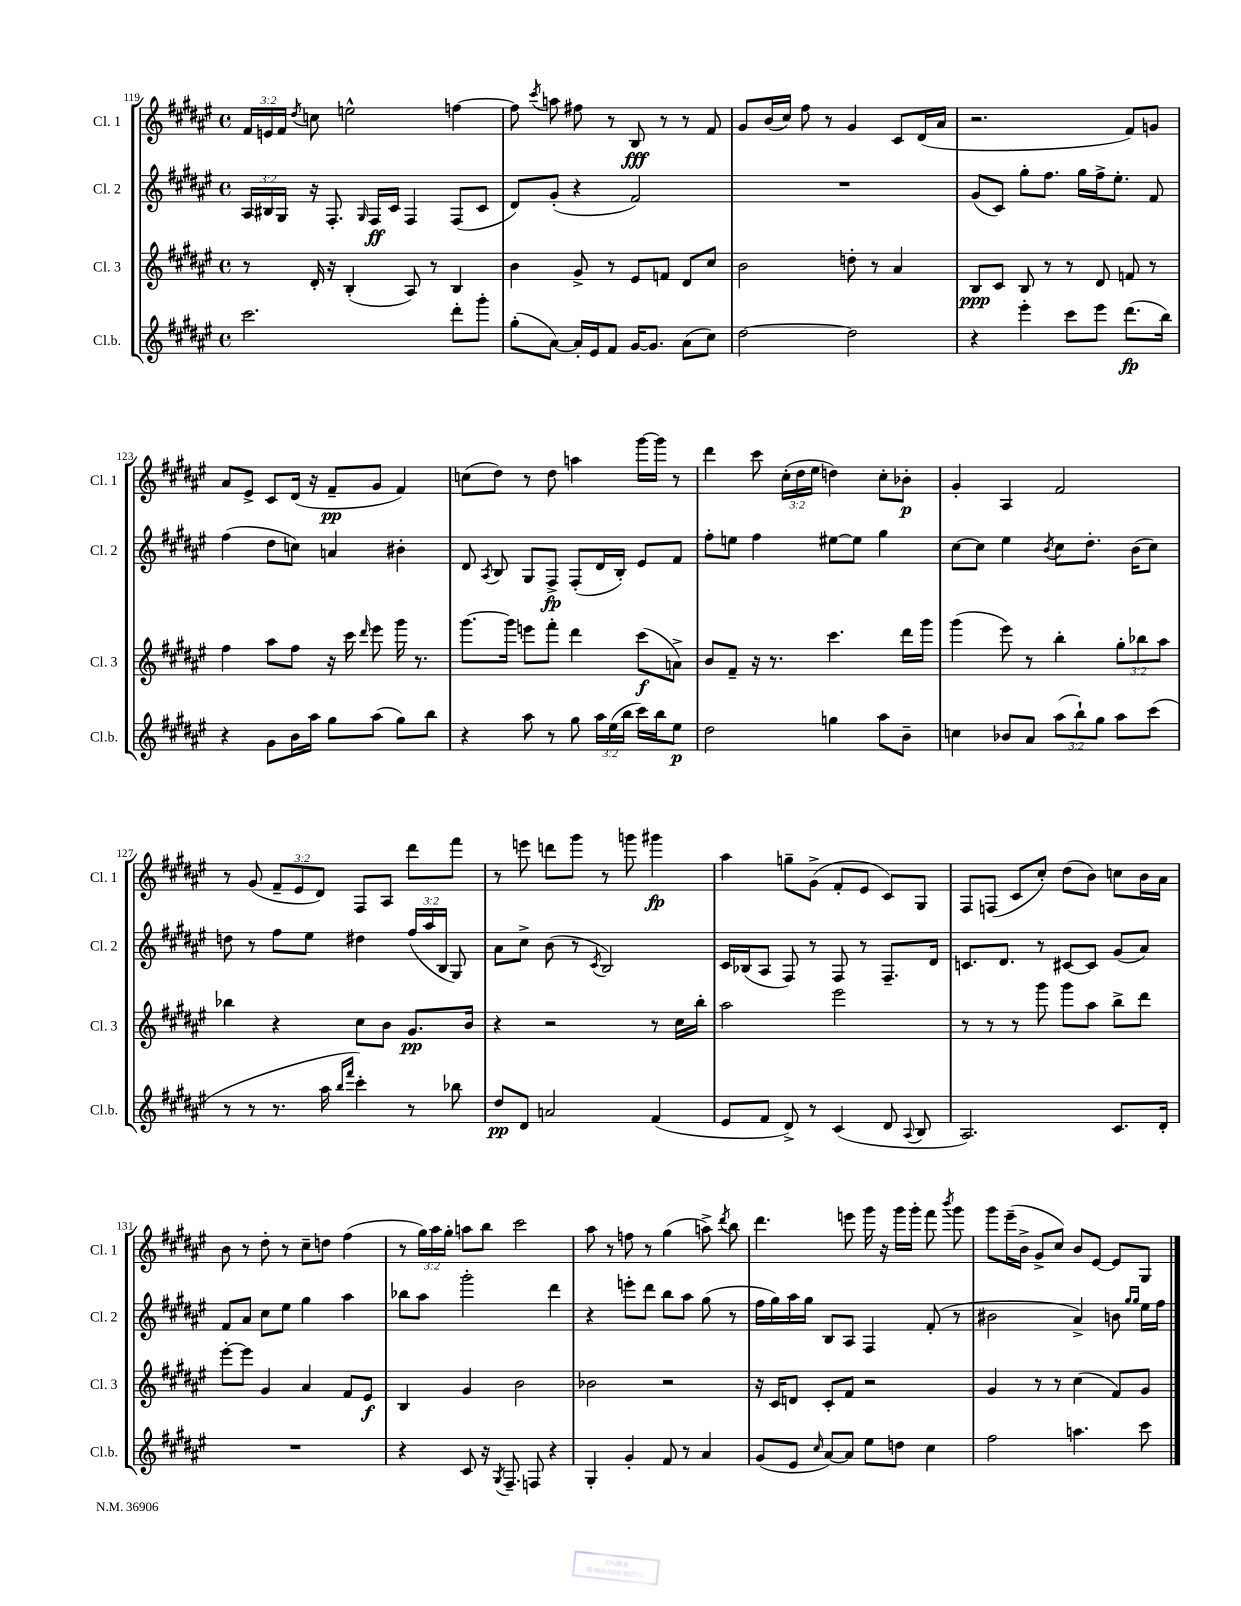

**kern	**dynam	**kern	**dynam	**kern	**dynam	**kern	**dynam
*part4	*part4	*part3	*part3	*part2	*part2	*part1	*part1
*staff4	*staff4	*staff3	*staff3	*staff2	*staff2	*staff1	*staff1
*I"Cl.b.	*	*I"Cl. 3	*	*I"Cl. 2	*	*I"Cl. 1	*
*I'Cl.b.	*	*I'Cl. 3	*	*I'Cl. 2	*	*I'Cl. 1	*
*clefG2	*	*clefG2	*	*clefG2	*	*clefG2	*
*k[f#c#g#d#a#e#]	*	*k[f#c#g#d#a#e#]	*	*k[f#c#g#d#a#e#]	*	*k[f#c#g#d#a#e#]	*
*M4/4	*	*M4/4	*	*M4/4	*	*M4/4	*
*met(c)	*	*met(c)	*	*met(c)	*	*met(c)	*
=119	=119	=119	=119	=119	=119	=119	=119
2.ccc#\	.	8r	.	24A#/LL	.	24f#/LL	.
.	.	.	.	24B#X/	.	24en/	.
.	.	.	.	24G#/JJ	.	24f#/JJ	.
.	.	.	.	.	.	8qdd#/	.
.	.	16d#'/	.	16r	.	8ccn\	.
.	.	16r	.	8.F#'/	.	.	.
.	.	(4B'/	.	.	.	2een^^\	.
.	.	.	.	16qqG#/	.	.	.
.	.	.	.	16F#/LL	ff	.	.
.	.	.	.	16c#/JJ	.	.	.
.	.	8A#/)	.	4F#/	.	.	.
.	.	8r	.	.	.	.	.
8ddd#'\L	.	4B/	.	(8F#/L	.	[4ffn\	.
8ggg#'\J	.	.	.	8c#/J	.	.	.
=120	=120	=120	=120	=120	=120	=120	=120
(8gg#'\L	.	4b\	.	8d#/L)	.	8ff\]	.
.	.	.	.	.	.	8qccc#/	.
[8a#\J)	.	.	.	(8g#'/J	.	8aan\	.
16a#'/LL]	.	8g#^/	.	4r	.	8ff#X\	.
16e#/J	.	.	.	.	.	.	.
8f#/J	.	8r	.	.	.	8r	.
[16g#/KL	.	8e#/L	.	2f#/)	.	8B/	fff
8.g#/J]	.	.	.	.	.	.	.
.	.	8fn/J	.	.	.	8r	.
(8a#\L	.	8d#/L	.	.	.	8r	.
8cc#\J)	.	8cc#/J	.	.	.	8f#/	.
=121	=121	=121	=121	=121	=121	=121	=121
[2dd#\	.	2b\	.	1r	.	8g#/L	.
.	.	.	.	.	.	(16b/L	.
.	.	.	.	.	.	16cc#/JJ)	.
.	.	.	.	.	.	8ff#\	.
.	.	.	.	.	.	8r	.
2dd#\]	.	8ddn'\	.	.	.	4g#/	.
.	.	8r	.	.	.	.	.
.	.	4a#/	.	.	.	8c#/L	.
.	.	.	.	.	.	(16d#/L	.
.	.	.	.	.	.	16a#/JJ	.
=122	=122	=122	=122	=122	=122	=122	=122
4r	.	8B/L	ppp	(8g#/L	.	2.r	.
.	.	8c#/J	.	8c#/J)	.	.	.
4eee#'\	.	8B/	.	8gg#'\L	.	.	.
.	.	8r	.	8.ff#\J	.	.	.
8ccc#\L	.	8r	.	.	.	.	.
.	.	.	.	16gg#\LL	.	.	.
8eee#\J	.	8d#/	.	16ff#^\J	.	.	.
.	.	.	.	8.ee#'\J	.	.	.
(8.ddd#\L	fp	8fn/	.	.	.	8f#/L)	.
.	.	8r	.	8f#/	.	8gn/J	.
16bb\Jk)	.	.	.	.	.	.	.
!!LO:LB:g=z
=123	=123	=123	=123	=123	=123	=123	=123
4r	.	4ff#\	.	(4ff#\	.	8a#/L	.
.	.	.	.	.	.	8e#^/J	.
8g#\L	.	8aa#\L	.	8dd#\L	.	8c#/L	.
16b\L	.	8ff#\J	.	8ccn\J)	.	(16d#/Jk	.
16aa#\JJ	.	.	.	.	.	16r	.
8gg#\L	.	16r	.	4an/	.	8f#~/L	pp
.	.	16ccc#\	.	.	.	.	.
.	.	16qqddd#/	.	.	.	.	.
(8aa#\J	.	8eee#\	.	.	.	8g#/J	.
8gg#\L)	.	16ggg#\	.	4b#X'\	.	4f#/)	.
.	.	8.r	.	.	.	.	.
8bb\J	.	.	.	.	.	.	.
=124	=124	=124	=124	=124	=124	=124	=124
4r	.	[8.ggg#\L	.	8d#/	.	(8ccn\L	.
.	.	.	.	8qA#/	.	.	.
.	.	.	.	8B/	.	8dd#\J)	.
.	.	16ggg#\Jk]	.	.	.	.	.
8aa#\	.	8eeen\L	.	8G#/L	.	8r	.
8r	.	8fff#'\J	.	8F#^/J	fp	8dd#\	.
8gg#\	.	4ddd#\	.	(8F#'/L	.	4aan\	.
24aa#\LL	.	.	.	16d#/L	.	.	.
(24ee#\	.	.	.	.	.	.	.
.	.	.	.	16B'/JJ)	.	.	.
24bb\JJ	.	.	.	.	.	.	.
16ccc#\LL)	.	(8ccc#\L	f	8e#/L	.	[16ggg#\LL	.
16bb\J	.	.	.	.	.	16ggg#\JJ]	.
8ee#\J	p	8an^\J)	.	8f#/J	.	8r	.
=125	=125	=125	=125	=125	=125	=125	=125
2dd#\	.	8b/L	.	8ff#'\L	.	4ddd#\	.
.	.	8f#~/J	.	8een\J	.	.	.
.	.	16r	.	4ff#\	.	8ccc#\	.
.	.	8.r	.	.	.	.	.
.	.	.	.	.	.	(24cc#'\LL	.
.	.	.	.	.	.	24dd#\	.
.	.	.	.	.	.	24ee#\JJ	.
4ggn\	.	4.ccc#\	.	[8ee#X\L	.	4ddn\)	.
.	.	.	.	8ee#\J]	.	.	.
8aa#\L	.	.	.	4gg#\	.	8cc#'\L	.
8b~\J	.	16ddd#\LL	.	.	.	8b-X'\J	p
.	.	16ggg#\JJ	.	.	.	.	.
=126	=126	=126	=126	=126	=126	=126	=126
4ccn\	.	(4ggg#\	.	[8cc#\L	.	4g#'/	.
.	.	.	.	8cc#\J]	.	.	.
8b-X/L	.	8eee#\)	.	4ee#\	.	4A#/	.
8a#/J	.	8r	.	.	.	.	.
.	.	.	.	8qb/	.	.	.
(12aa#\L	.	4bb'\	.	8cc#\L	.	2f#/	.
12bb`\)	.	.	.	.	.	.	.
.	.	.	.	8.dd#'\J	.	.	.
12gg#\J	.	.	.	.	.	.	.
8aa#\L	.	12gg#'\L	.	.	.	.	.
.	.	.	.	(16b\KL	.	.	.
.	.	12bb-X\	.	.	.	.	.
(8ccc#\J	.	.	.	8cc#\J)	.	.	.
.	.	12aa#\J	.	.	.	.	.
!!LO:LB:g=z
=127	=127	=127	=127	=127	=127	=127	=127
8r	.	4bb-X\	.	8ddn\	.	8r	.
8r	.	.	.	8r	.	(8g#/	.
8.r	.	4r	.	8ff#\L	.	12f#~/L	.
.	.	.	.	.	.	12e#/	.
.	.	.	.	8ee#\J	.	.	.
.	.	.	.	.	.	12d#/J)	.
16aa#\	.	.	.	.	.	.	.
16qqbb/LL	.	.	.	.	.	.	.
16qqfff#/JJ	.	.	.	.	.	.	.
4ccc#'\)	.	8cc#\L	.	4dd#X\	.	8F#/L	.
.	.	8b\J	.	.	.	8A#/J	.
8r	.	8.g#/L	pp	(24ff#/LL	.	8ddd#\L	.
.	.	.	.	24aa#/	.	.	.
.	.	.	.	24B/JJ	.	.	.
8bb-X\	.	.	.	8G#/)	.	8fff#\J	.
.	.	16b/Jk	.	.	.	.	.
=128	=128	=128	=128	=128	=128	=128	=128
8dd#/L	pp	4r	.	8a#\L	.	8r	.
8d#/J	.	.	.	8cc#^\J	.	8eeen\	.
2an/	.	2r	.	(8b\	.	8dddn\L	.
.	.	.	.	8r	.	8ggg#\J	.
.	.	.	.	8qc#/	.	.	.
.	.	.	.	2B/)	.	8r	.
.	.	.	.	.	.	8gggn\	.
(4f#/	.	8r	.	.	.	4ggg#X\	fp
.	.	16cc#\LL	.	.	.	.	.
.	.	16bb'\JJ	.	.	.	.	.
=129	=129	=129	=129	=129	=129	=129	=129
8e#/L	.	2aa#\	.	16c#/LL	.	4aa#\	.
.	.	.	.	(16B-X/J	.	.	.
8f#/J	.	.	.	8A#/J	.	.	.
8d#^/)	.	.	.	8F#/)	.	8ggn~\L	.
8r	.	.	.	8r	.	(8g#^\J	.
(4c#/	.	2eee#\	.	8F#/	.	8f#'/L	.
.	.	.	.	8r	.	8e#/J	.
8d#/	.	.	.	8.F#~/L	.	8c#/L)	.
8qqA#/	.	.	.	.	.	.	.
8B/	.	.	.	.	.	8G#/J	.
.	.	.	.	16d#/Jk	.	.	.
=130	=130	=130	=130	=130	=130	=130	=130
2.A#/)	.	8r	.	8.cn/L	.	8F#/L	.
.	.	8r	.	.	.	(8Fn/J	.
.	.	.	.	8.d#/J	.	.	.
.	.	8r	.	.	.	8c#/L	.
.	.	8ggg#\	.	8r	.	8cc#'/J)	.
.	.	8ggg#\L	.	[8c#X/L	.	(8dd#\L	.
.	.	8aa#\J	.	8c#/J]	.	8b\J)	.
8.c#/L	.	8bb^\L	.	(8g#/L	.	8ccn\L	.
.	.	8ddd#\J	.	8a#/J)	.	16b\L	.
16d#'/Jk	.	.	.	.	.	16a#\JJ	.
!!LO:LB:g=z
=131	=131	=131	=131	=131	=131	=131	=131
1r	.	[8eee#'\L	.	8f#/L	.	8b\	.
.	.	8eee#\J]	.	8a#/J	.	8r	.
.	.	4g#/	.	8cc#\L	.	8dd#'\	.
.	.	.	.	8ee#\J	.	8r	.
.	.	4a#/	.	4gg#\	.	8cc#~\L	.
.	.	.	.	.	.	8ddn\J	.
.	.	8f#/L	.	4aa#\	.	(4ff#\	.
.	.	8e#/J	f	.	.	.	.
=132	=132	=132	=132	=132	=132	=132	=132
4r	.	4B/	.	8bb-X\L	.	8r	.
.	.	.	.	8aa#\J	.	24gg#\LL)	.
.	.	.	.	.	.	24aa#\	.
.	.	.	.	.	.	24gg#'\JJ	.
8c#/	.	4g#/	.	2ggg#'\	.	8aan\L	.
16r	.	.	.	.	.	8bb\J	.
8qG#/	.	.	.	.	.	.	.
8.F#~/	.	.	.	.	.	.	.
.	.	2b\	.	.	.	2ccc#\	.
8Fn/	.	.	.	.	.	.	.
4r	.	.	.	4ddd#\	.	.	.
=133	=133	=133	=133	=133	=133	=133	=133
4G#'/	.	2b-X\	.	4r	.	8aa#\	.
.	.	.	.	.	.	8r	.
4g#'/	.	.	.	8eeen'\L	.	8ffn\	.
.	.	.	.	8ddd#\J	.	8r	.
8f#/	.	2r	.	8bb\L	.	(4gg#\	.
8r	.	.	.	8aa#\J	.	.	.
4a#/	.	.	.	(8gg#\	.	8aan^\)	.
.	.	.	.	.	.	8qddd#/	.
.	.	.	.	8r	.	8bb\	.
=134	=134	=134	=134	=134	=134	=134	=134
(8g#/L	.	16r	.	16ff#\LL	.	4.ddd#\	.
.	.	16c#/KL	.	16gg#\)	.	.	.
8e#/J	.	8dn/J	.	16aa#\	.	.	.
.	.	.	.	16gg#\JJ	.	.	.
16qqcc#/	.	.	.	.	.	.	.
[8a#/L)	.	8c#'/L	.	8B/L	.	.	.
8a#/J]	.	8f#/J	.	8A#/J	.	8eeen\	.
8ee#\L	.	2r	.	4F#/	.	16ggg#\	.
.	.	.	.	.	.	16r	.
8ddn\J	.	.	.	.	.	16ggg#\LL	.
.	.	.	.	.	.	16ggg#'\JJ	.
4cc#\	.	.	.	(8f#'/	.	8fff#\	.
.	.	.	.	.	.	8qbbb/	.
.	.	.	.	8r	.	8ggg#\	.
=135	=135	=135	=135	=135	=135	=135	=135
2ff#\	.	4g#/	.	2b#X\	.	8ggg#\L	.
.	.	.	.	.	.	(16eee#~\L	.
.	.	.	.	.	.	16b^\JJ	.
.	.	8r	.	.	.	8g#^/L	.
.	.	8r	.	.	.	8cc#/J)	.
4.aan\	.	(4cc#\	.	4a#^/)	.	8b/L	.
.	.	.	.	.	.	[8e#/J	.
.	.	8f#/L)	.	8bn\	.	8e#/L]	.
.	.	.	.	16qqgg#/LL	.	.	.
.	.	.	.	16qqgg#/JJ	.	.	.
8ccc#\	.	8g#/J	.	16ee#\LL	.	8G#/J	.
.	.	.	.	16ff#\JJ	.	.	.
==	==	==	==	==	==	==	==
*-	*-	*-	*-	*-	*-	*-	*-
